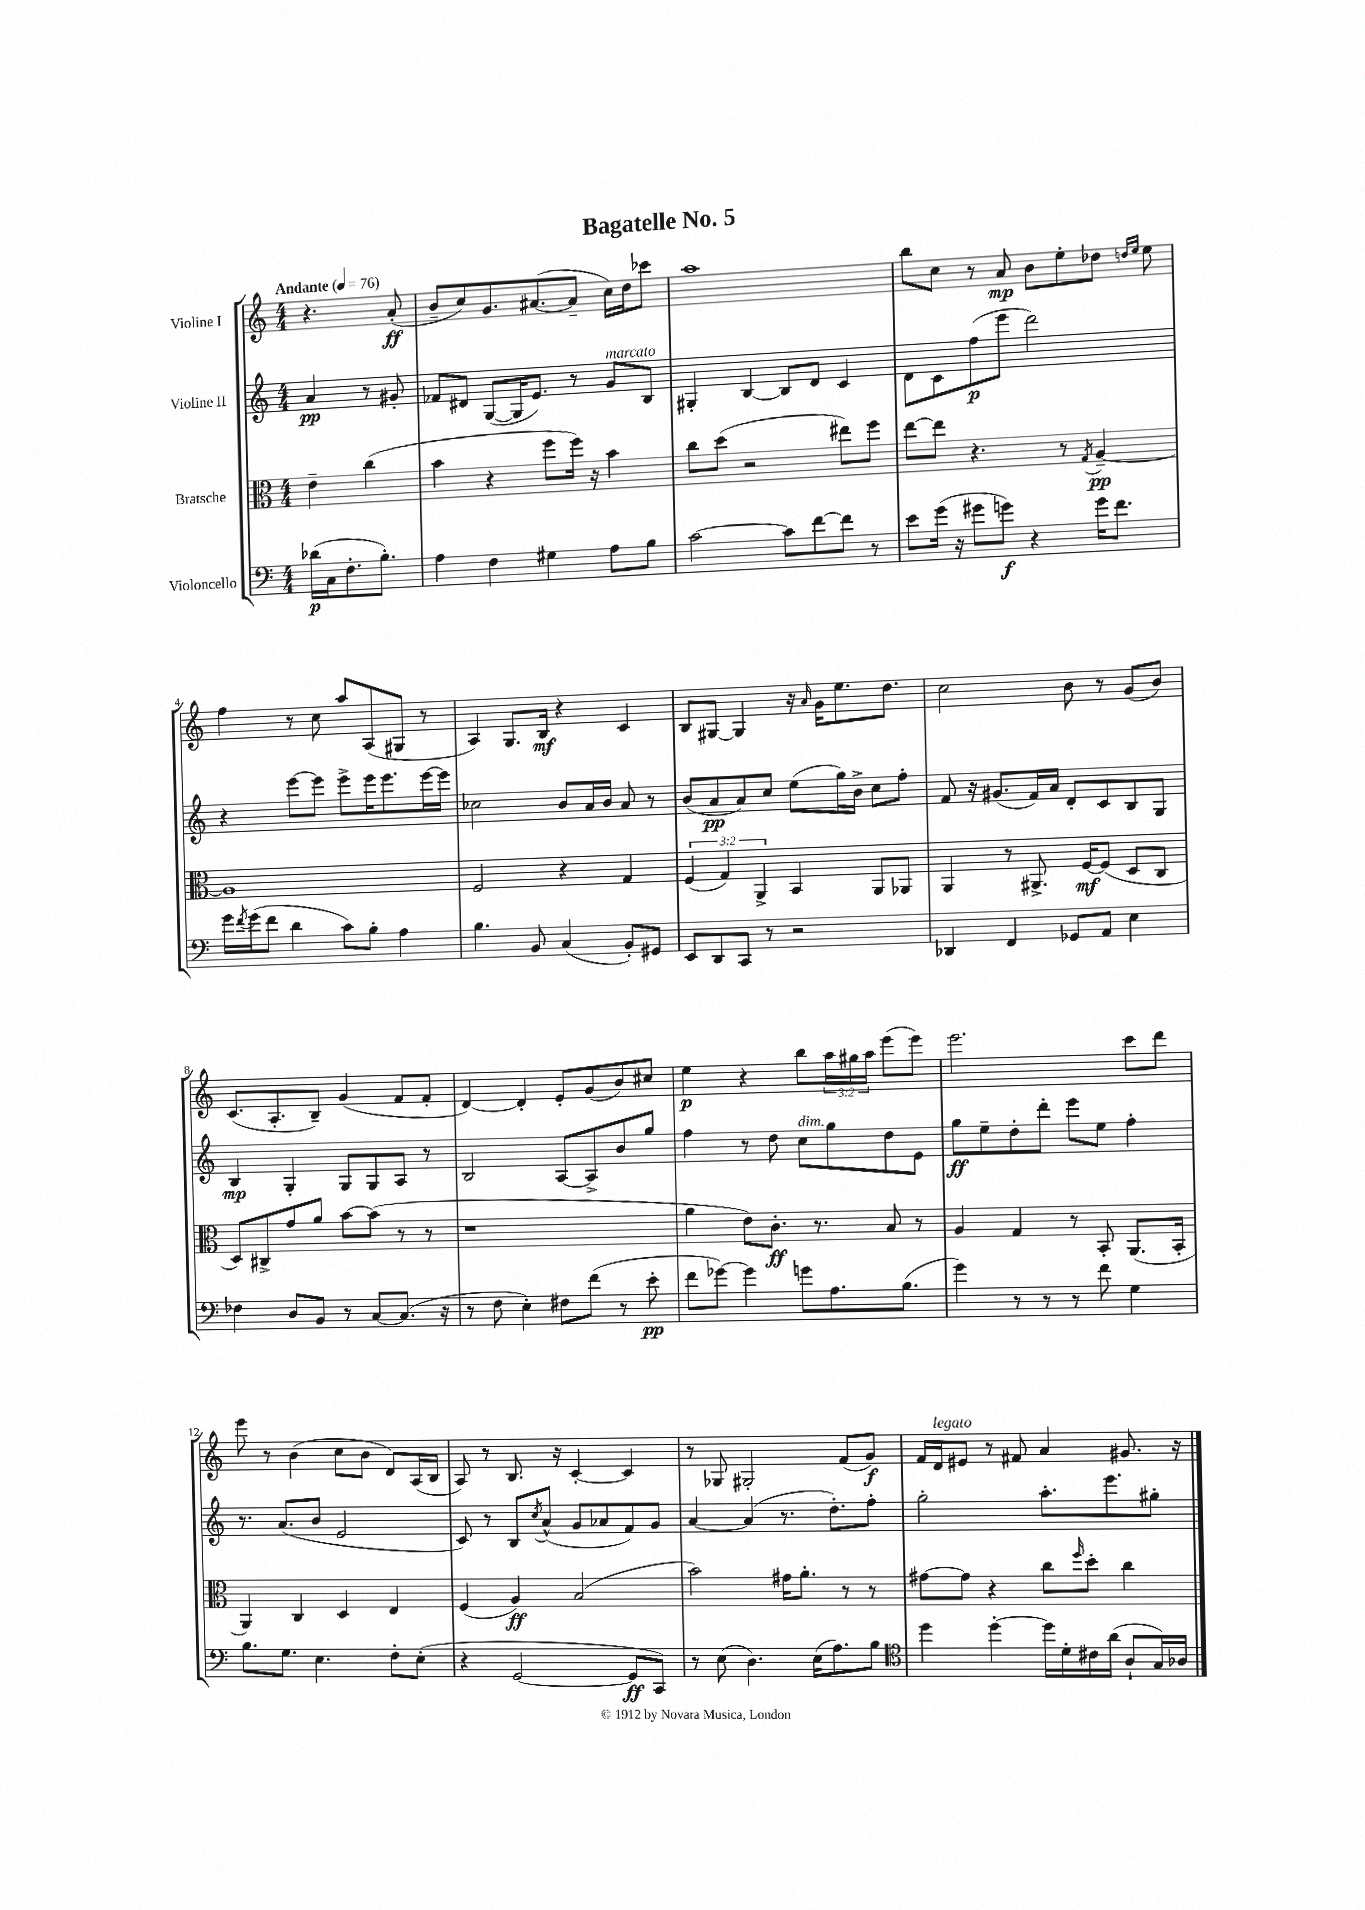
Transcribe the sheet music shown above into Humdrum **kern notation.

**kern	**kern	**kern	**kern
*staff4	*staff3	*staff2	*staff1
*clefF4	*clefC3	*clefG2	*clefG2
*k[]	*k[]	*k[]	*k[]
*M4/4	*M4/4	*M4/4	*M4/4
*MM76	*MM76	*MM76	*MM76
(16d-	4e~	4a	4.r
16C	.	.	.
8.F'	.	.	.
.	(4cc	8r	.
8.B')	.	.	.
.	.	8g#'	(8a'
=	=	=	=
4A	4b	8f-	8b~
.	.	8d#	8cc)
4F	4r	([8G	8.g
.	.	16G]	.
.	.	8.e)	([8.a#
4G#	8ff	.	.
.	16ff)	8r	8a#~]
.	16r	.	.
8A	4b	8g	16cc)
.	.	.	16dd
8B	.	8B	8ccc-
=	=	=	=
[2c	8cc	4G#'	1aa
.	(8dd	.	.
.	2r	[4B	.
8c]	.	8B]	.
[8f	.	8d	.
8f]	8ee#)	4c	.
8r	8ff	.	.
=	=	=	=
8e	[8ee	8d	8bb
(16g	8ee]	8c	8cc
16r	.	.	.
8g#	4.r	(8ff	8r
8g)	.	8eee	8a
4r	.	2ddd)	8b
.	8r	.	8ee'
.	8qG	.	.
16g	[4A~	.	8dd-
8.f	.	.	.
.	.	.	16qqdd
.	.	.	16qqee
.	.	.	8ee
=	=	=	=
16g	1A]	4r	4ff
8qf	.	.	.
(16g	.	.	.
8f	.	.	.
4d	.	[8eee	8r
.	.	8eee]	8cc
8c)	.	8eee^	8aa
8B'	.	16eee	(8A
.	.	8.eee	.
4A	.	.	8G#
.	.	[16eee	8r
.	.	16eee]	.
=	=	=	=
4.B	2F	2cc-	4A)
.	.	.	8.G
8BB	.	.	.
.	.	.	16B
(4C	4r	8b	4r
.	.	16a	.
.	.	16b	.
8BB')	4G	8a	4c
8GG#	.	8r	.
=	=	=	=
8EE	(6F	(8b	8B
8DD	.	8a	[8G#
.	6G)	.	.
8CC	.	8a)	4G#]
.	6AA^	.	.
8r	.	8cc	.
2r	4BB	(8ee	16r
.	.	.	16qqa
.	.	.	16g
.	.	16gg)	8.ee
.	.	16b^	.
.	8AA	8cc	.
.	.	.	8.dd
.	8AA-	8ff'	.
=	=	=	=
4DD-	4AA	8f	2cc
.	.	16r	.
.	.	(8.g#	.
4FF	8r	.	.
.	8.AA#^	16f)	.
.	.	16a	.
8GG-	.	8d'	8b
.	[16F	.	.
8AA	(8F]	8c	8r
4E	8D	8B	(8g
.	8C	8G	8b)
=	=	=	=
4F-	8D)	4B	(8.c
.	8C#^	.	.
.	.	.	8.A'
8D	8g	4G'	.
8BB	8a	.	8B~)
8r	[8b	8G	(4g
[8C	(8b]	8G	.
(8.C]	8r	8A	8f
.	8r	8r	8f'
16r	.	.	.
=	=	=	=
8r	1r	2B	[4d)
8F	.	.	.
4E')	.	.	4d']
8F#	.	[8A	8e'
(8f	.	8A^]	(8g
8r	.	8b	8b)
8e'	.	8gg	8cc#
=	=	=	=
8f	4a	4ff	4ee
[8g-)	.	.	.
4g-]	8e)	8r	4r
.	8.c'	8dd	.
8g	.	8cc	8bb
.	8.r	.	.
8.A	.	8gg	24aa
.	.	.	24gg#
.	.	.	24aa
.	8B	8dd	(8eee
(8.B	.	.	.
.	8r	8e	8eee)
=	=	=	=
4g)	4A	8gg	2.eee
.	.	8ee~	.
8r	4G	8dd'	.
8r	.	8ddd'	.
8r	8r	8eee	.
8f	8BB'	8ee	.
4G	(8.AA	4ff'	8ccc
.	.	.	8ddd
.	16BB'	.	.
=	=	=	=
8.B	4AA)	8.r	8eee
.	.	.	8r
8.G	.	(8.a	.
.	4C	.	(4b
4.E	.	8b	.
.	4D	2e	8cc
.	.	.	8b
8F'	4E	.	8d)
(8E'	.	.	(16A
.	.	.	16B
=	=	=	=
4r	(4F	8c)	8A)
.	.	8r	8r
[2GG	4A)	8B	8.B
.	.	8qcc	.
.	.	(8a^^	.
.	.	.	16r
.	(2B	8g	[4c'
.	.	8a-	.
8GG]	.	8f)	4c]
8CC)	.	8g	.
=	=	=	=
8r	2b)	[4a	8r
(8E	.	.	8G-
4.D)	.	(4a]	2G#'
.	16g#	8.r	.
.	8.a'	.	.
(16E	.	.	.
8.A)	.	8.dd')	.
.	8r	.	(8f
8B	8r	8ff'	8g)
=	=	=	=
*clefC4	*	*	*
4dd	[8g#	2gg'	16f
.	.	.	16d
.	8g#]	.	8e#
[4dd'	4r	.	8r
.	.	.	8f#
16dd]	8cc	8.aa'	4a
16d'	.	.	.
.	16qqff	.	.
16c#	8dd'	.	.
(16a	.	8.eee	.
8A`	4cc	.	8.g#
16G)	.	8gg#'	.
16A-	.	.	16r
==	==	==	==
*-	*-	*-	*-
